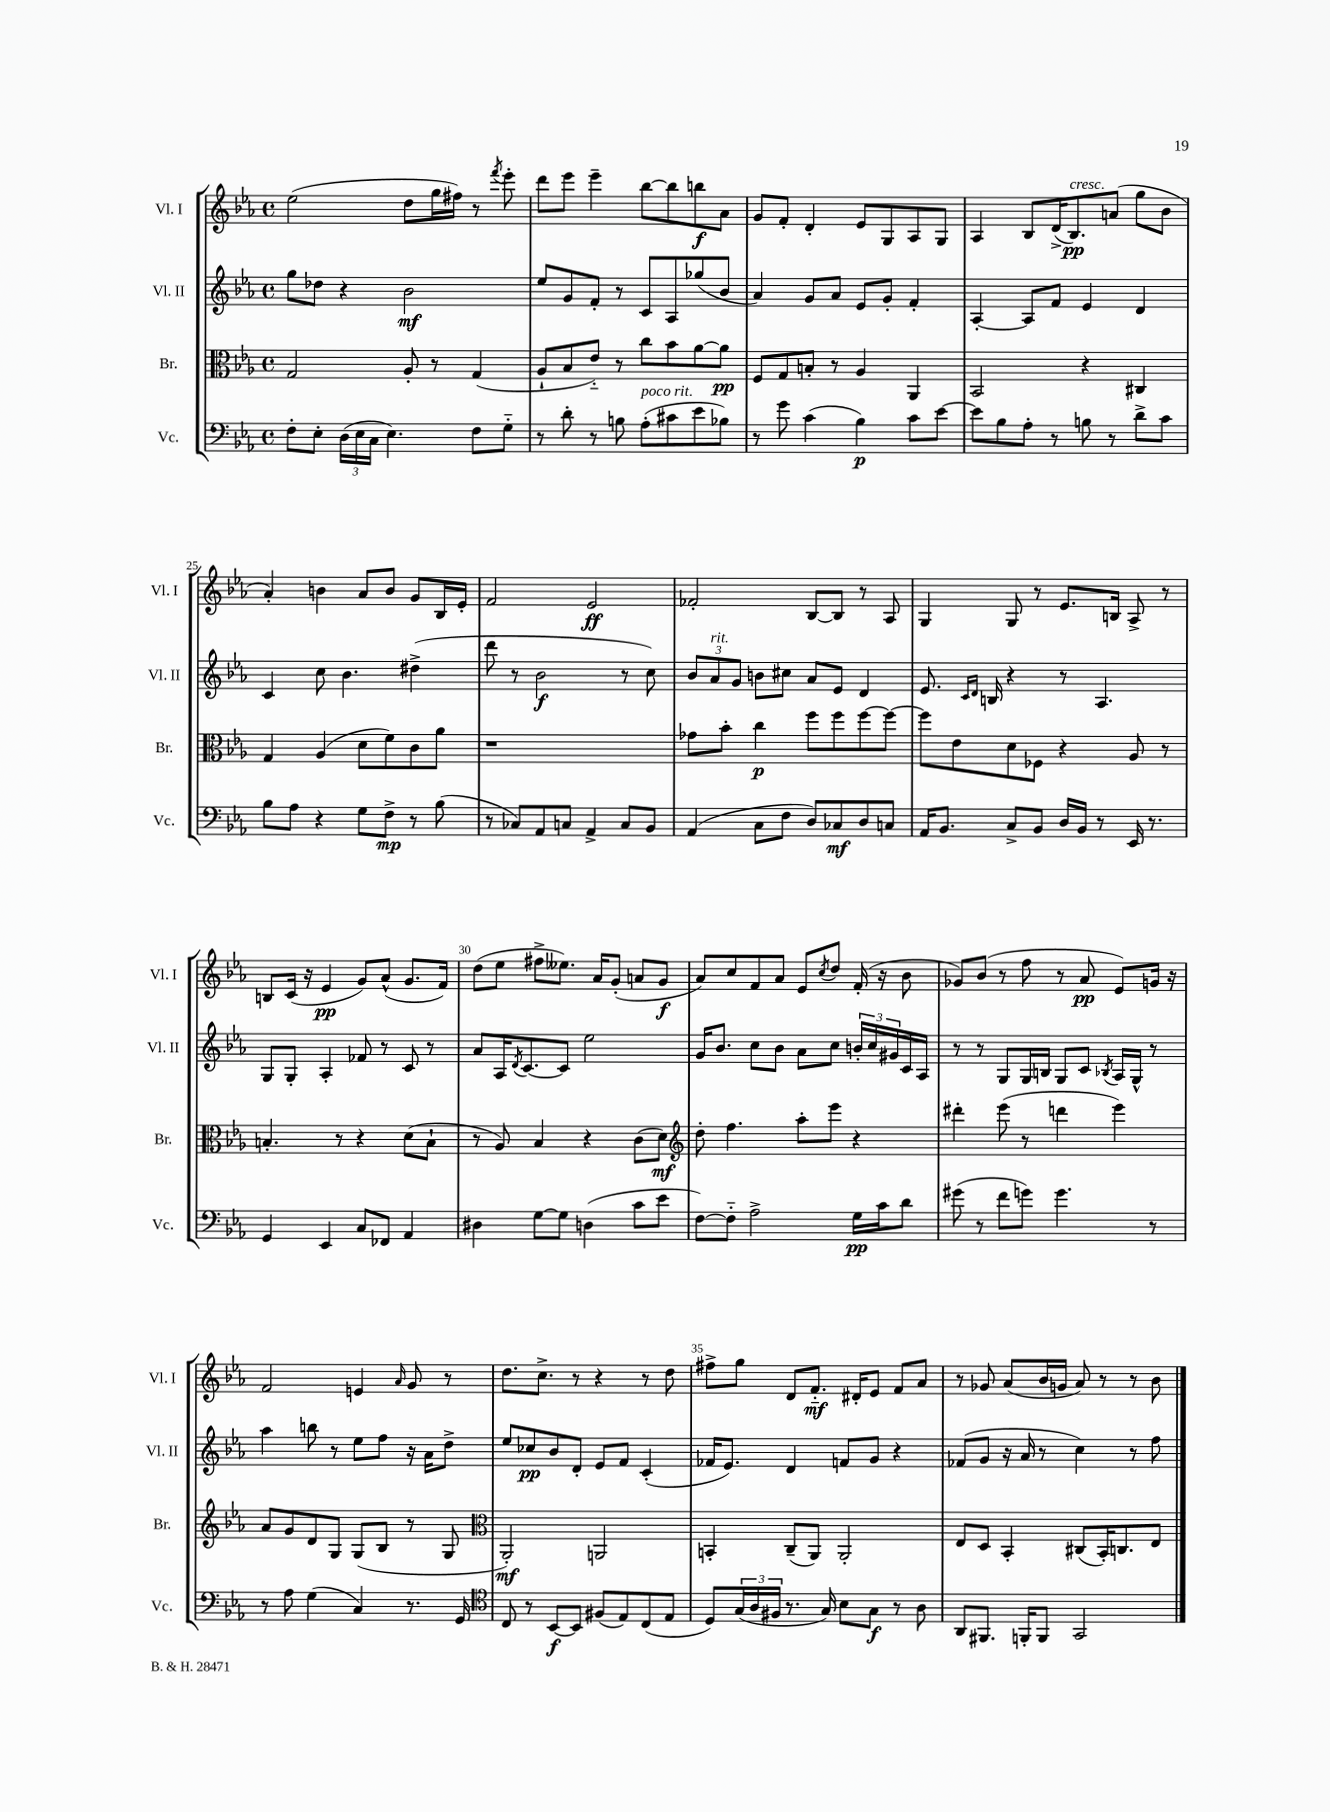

**kern	**kern	**kern	**kern
*staff4	*staff3	*staff2	*staff1
*clefF4	*clefC3	*clefG2	*clefG2
*k[b-e-a-]	*k[b-e-a-]	*k[b-e-a-]	*k[b-e-a-]
*M4/4	*M4/4	*M4/4	*M4/4
*met(c)	*met(c)	*met(c)	*met(c)
8F'	2G	8gg	(2ee-
8E-'	.	8dd-	.
(24D	.	4r	.
24E-	.	.	.
24C	.	.	.
4.E-)	.	.	.
.	8A-'	2b-	8dd
.	8r	.	16gg
.	.	.	16ff#)
8F	(4G	.	8r
.	.	.	8qfff
8G'~	.	.	8eee-'
=	=	=	=
8r	8A-`	8ee-	8ddd
8d'	8B-	8g	8eee-
8r	8e-'~)	8f'	4eee-~
8B	8r	8r	.
(8A-'	8cc	8c	[8bb-
8c#	8b-	8A-	8bb-]
8e-	[8a-	(8gg-	8bb
8B-)	8a-]	8b-	8a-
=	=	=	=
8r	8F	4a-)	8g
8g	8G	.	8f'
(4c	8B'	8g	4d'
.	8r	8a-	.
4B-)	4A-	8e-	8e-
.	.	8g'	8G
8c	4AA-	4f'	8A-
[8e-	.	.	8G
=	=	=	=
8e-]	2BB-	[4A-'	4A-
8B-	.	.	.
8A-'	.	8A-]	8B-
8r	.	8f	(16d^
.	.	.	8.B-)
8B	4r	4e-	.
8r	.	.	(8a
8d^	4C#	4d	8gg
8c	.	.	8b-
=	=	=	=
8B-	4G	4c	4a-')
8A-	.	.	.
4r	(4A-	8cc	4b
.	.	4.b-	.
8G	8d	.	8a-
8F^	8f)	.	8b
8r	8c	(4dd#^	8g
(8B-	8a-	.	16B-
.	.	.	16e-'
=	=	=	=
8r	1r	8ddd	2f
8C-)	.	8r	.
8AA-	.	2b-	.
8C	.	.	.
4AA-^	.	.	2e-
8C	.	8r	.
8BB-	.	8cc)	.
=	=	=	=
(4AA-	8g-	12b-	2f-'
.	.	12a-	.
.	8b-'	.	.
.	.	12g	.
8C	4cc	8b	.
8F	.	8cc#	.
8D)	8ff	8a-	[8B-
8C-	8ff	8e-	8B-]
8D	[8ff	4d	8r
8C	8ff_	.	8A-
=	=	=	=
16AA-	8ff]	8.e-	4G
8.BB-	.	.	.
.	8e-	.	.
.	.	16qqc	.
.	.	16qqd	.
.	.	16B	.
8C^	8d	4r	8G
8BB-	8F-	.	8r
16D	4r	8r	8.e-
16BB-	.	.	.
8r	.	4.A-	.
.	.	.	16B
16EE-	8A-	.	8A-^
8.r	.	.	.
.	8r	.	8r
=	=	=	=
4GG	4.B'	8G	8B
.	.	8G'	(16c
.	.	.	16r
4EE-	.	4A-'	4e-
.	8r	.	.
8C	4r	8f-	8g)
8FF-	.	8r	(8a-^^
4AA-	(8d	8c	8.g
.	8B`	8r	.
.	.	.	16f)
=	=	=	=
4D#	8r	8a-	(8dd
.	8A-)	16A-	8ee-
.	.	8qd	.
.	.	[8.c	.
[8G	4B-	.	8ff#^
8G]	.	8c]	8.ee--)
(4D	4r	2ee-	.
.	.	.	16a-
.	.	.	(8g'
8c	(8c	.	8a
8e-	8d)	.	8g
=	=	=	=
*	*clefG2	*	*
[8F)	8dd'	16g	8a-)
.	.	8.b-	.
8F'~]	4.ff	.	8cc
2A-^	.	8cc	8f
.	.	8b-	8a-
.	8aa-'	8a-	8e-
.	.	.	8qcc
.	8eee-	8cc	8dd
16G	4r	24b'	(16f'
.	.	24cc	.
16c	.	.	16r
.	.	24g#	.
8d	.	16c	8b-
.	.	16A-	.
=	=	=	=
(8g#	4ddd#'	8r	8g-)
8r	.	8r	(8b-
8f	(8eee-	8G	8r
8g)	8r	16G	8ff
.	.	16B	.
4.g	4ddd	8G	8r
.	.	8c	8a-
.	.	8qB-	.
.	4eee-)	16A-	8e-)
.	.	16G^^	.
8r	.	8r	16g
.	.	.	16r
=	=	=	=
8r	8a-	4aa-	2f
8A-	8g	.	.
(4G	8d	8bb	.
.	8G	8r	.
4C)	(8G	8ee-	4e
.	8B-	8ff	.
.	.	.	16qqa-
8.r	8r	16r	8g
.	.	16a-	.
.	8G	8dd^	8r
16GG	.	.	.
=	=	=	=
*clefC4	*clefC3	*	*
8C	2AA-')	8ee-	8.dd
8r	.	8cc-	.
.	.	.	8.cc^
[8BB-	.	8b-	.
8BB-]	.	8d'	8r
(8F#	2AA	8e-	4r
8E-)	.	8f	.
(8C	.	(4c'	8r
8E-	.	.	8dd
=	=	=	=
8D)	4BB'	16f-	8ff#^
.	.	8.e-)	.
(24G	.	.	8gg
24A-	.	.	.
24F#	.	.	.
8.r	(8C~	4d	8d
.	8AA-)	.	8.f'~
16G)	.	.	.
8B-	2AA-'	8f	.
.	.	.	16d#'
8G	.	8g	8e-
8r	.	4r	8f
8A-	.	.	8a-
=	=	=	=
8AA-	8E-	(8f-	8r
8.FF#	8D	8g	8g-
.	4BB-'	16r	(8a-
16FF'	.	16a-	.
8FF	.	8r	16b-
.	.	.	16g
2GG	(8C#	4cc)	8a-)
.	16BB-')	.	8r
.	8.C	.	.
.	.	8r	8r
.	8E-	8ff	8b-
==	==	==	==
*-	*-	*-	*-
